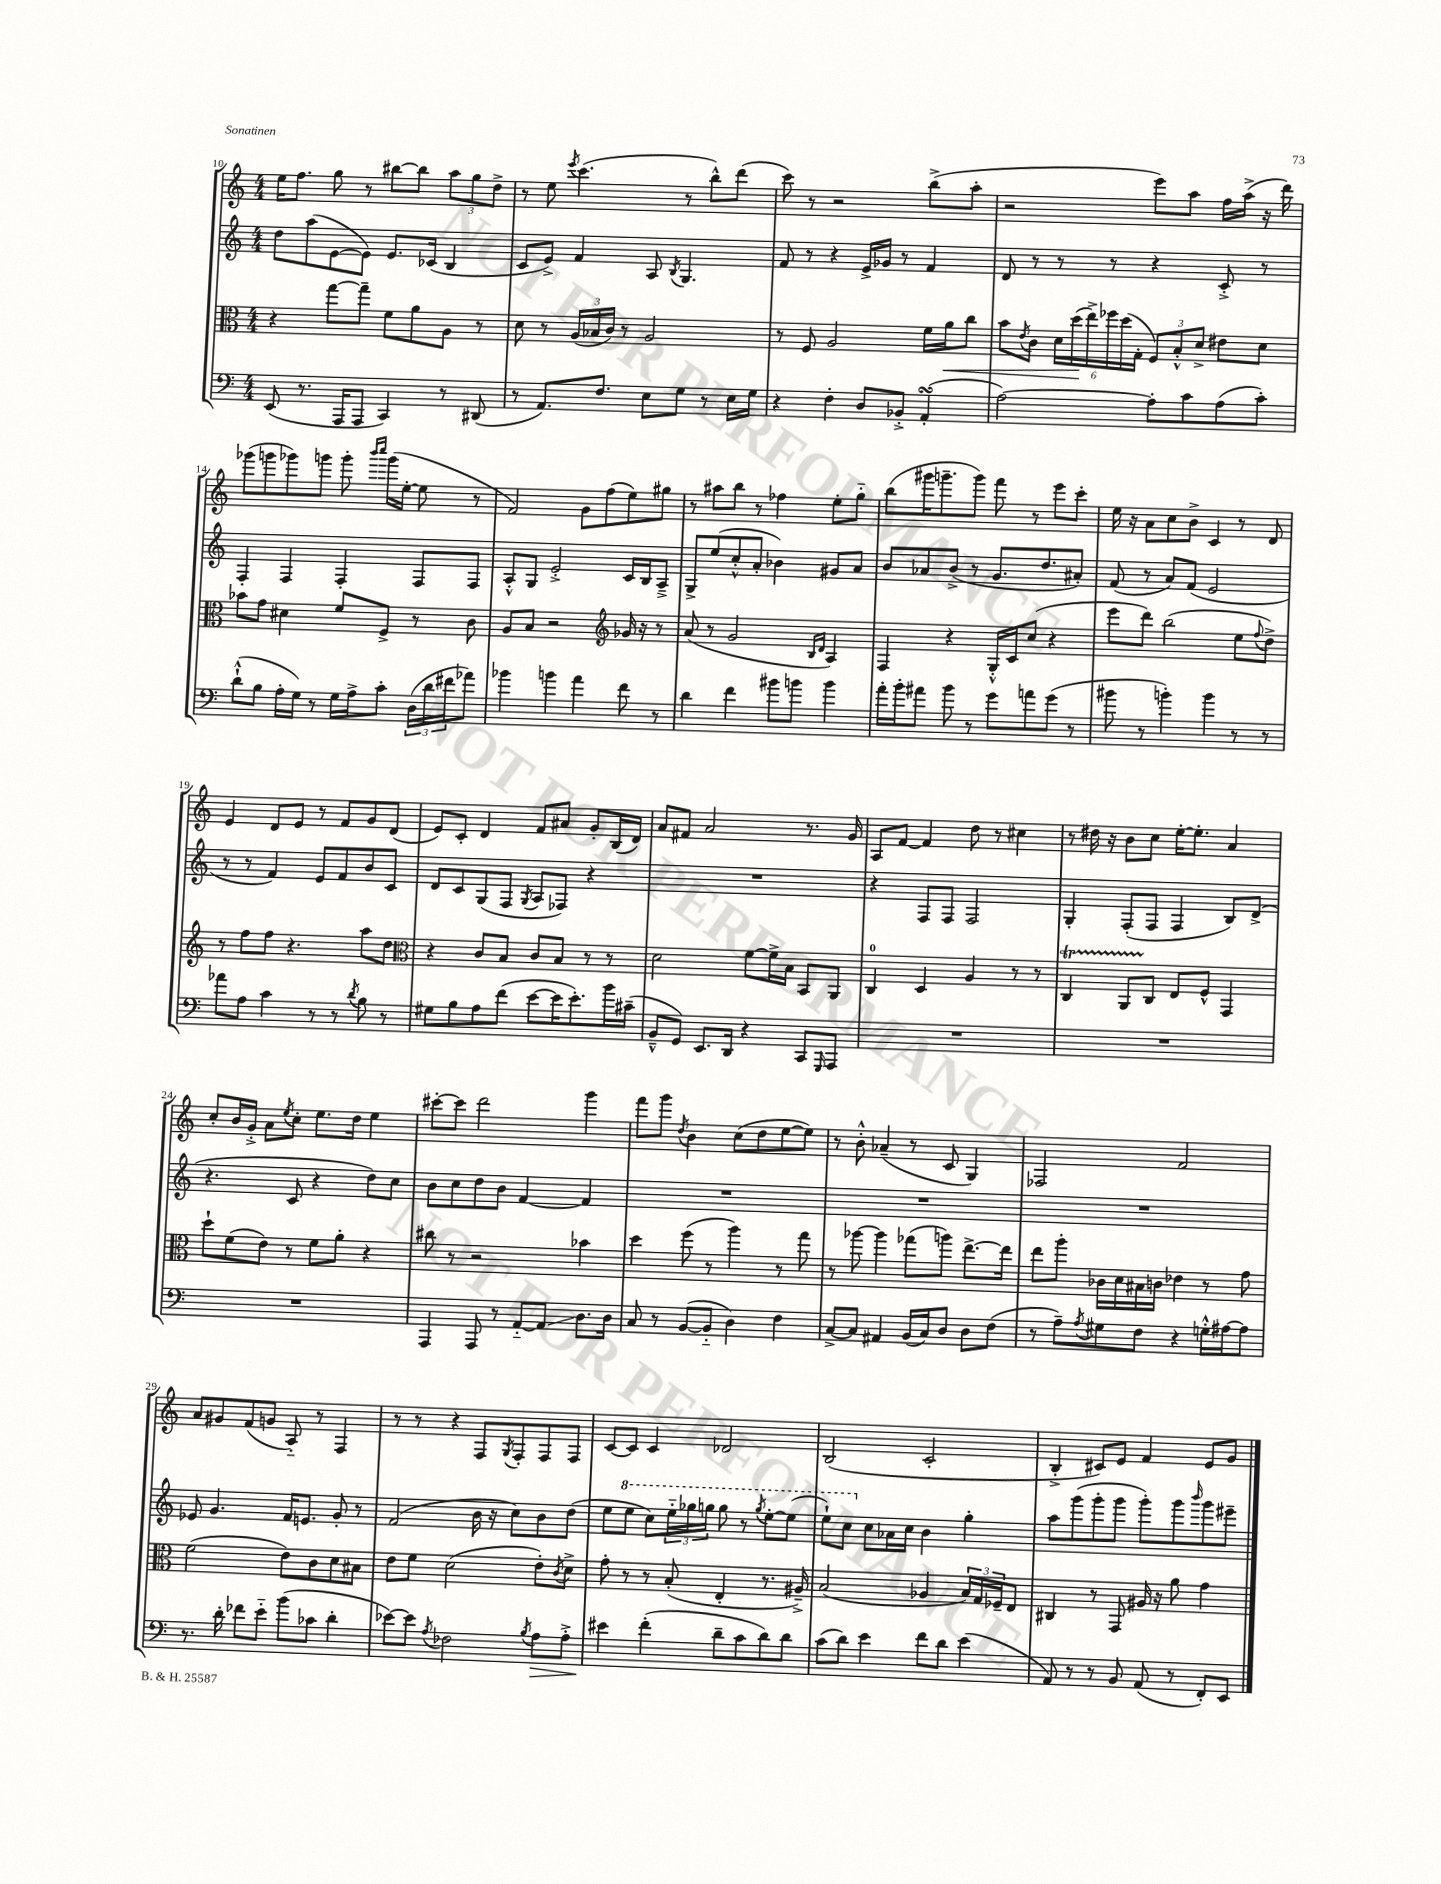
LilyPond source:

<<
\new StaffGroup <<
\new Staff = "s0" {
    \clef treble \key c \major \numericTimeSignature \time 4/4
    e''16 f''8. g''8 r8 bis''8~ bis''8 \tuplet 3/2 { a''8 g''8 d''8-> } |
    r8 e''8 \acciaccatura { e'''8 } c'''4.( r8 b''8-^) d'''8( |
    c'''8) r8 r2 b''8->( a''8-. |
    r2 e'''8) a''8 f''16 a''16->( r16 d'''16) |
    ges'''8( g'''8 ges'''8) g'''8 g'''8-. \grace { b'''16 c''''16 } g'''16( e''16~-. e''8 r8 |
    f'2) g'8 f''8( e''8) gis''8 |
    r8 ais''8 b''8 r8 fes''4 e''8-. g''8-_ |
    b''8( gis'''16 g'''8.-- g'''8) f'''8 r8 e'''8 c'''8-. |
    e''16 r16 a'8 c''8 b'8-> c'4 r8 d'8 |
    e'4 d'8 e'8 r8 f'8 g'8 d'8( |
    e'8) c'8-. d'4 f'8 ais'8 g'8-. b16( d'16) |
    a'8 fis'8 a'2 r8. g'16 |
    a8 f'8~ f'4 d''8 r8 cis''4 |
    r8 dis''16 r16 b'8 c''8 e''16~-. e''8.-. a'4 |
    c''8-. b'16 g'16-.-> a'8 \acciaccatura { e''8 } c''8-. e''8. d''16 e''4 |
    cis'''8~-. cis'''8 d'''2 g'''4 |
    f'''8 g'''8 \acciaccatura { d''8 } b'4 c''8( d''8 e''8~ e''8) |
    r8 b'8-.-^ aes'4--( r8 c'8 g4) |
    fes2 f'2 |
    a'8 gis'8 f'8( g'8 a8-_) r8 f4 |
    r8 r8 r4 f8 \acciaccatura { g8 } f8-. f8 f8 |
    c'8~ c'8 c'4 des'2 |
    b2( c'2-. |
    b4-.-> cis'8) e'8 f'4 e'8 g'8 \bar "|." |
}
\new Staff = "s1" {
    \clef treble \key c \major \numericTimeSignature \time 4/4
    d''8 a''8( e'8~ e'8) e'8. ces'16( b4 |
    c'8 e'8->) f'4 a8 \acciaccatura { b8 } g4. |
    f'8 r8 r4 e'16-> ges'16 r8 f'4 |
    d'8 r8 r8 r8 r4 c'8-.-> r8 |
    f4-. f4 f4-. f8 f8 |
    a8-.-^ g8 e'2-.-> c'16 b16 a8---> |
    g8-> e''8( c''8-.-^ a'8-. bes'4) gis'8 a'8 |
    b'8 aes'8 b'8->( r8 g'8. d''8. ais'8-.) |
    f'8( r8 a'8) f'8( e'2 |
    r8 r8 f'4) e'8 f'8 b'8 c'8 |
    d'8 c'8 g8( f8 \acciaccatura { g8 } a8 fes8) r4 |
    R1 |
    r4 f8 f8 f2 |
    g4-. f8-.( f8 f4 b8) d'8->( |
    r4. c'8 r4 d''8) c''8 |
    b'8 c''8 d''8 b'8 f'4~ f'4 |
    R1 |
    R1 |
    R1 |
    ees'8 g'4. f'16 e'8. g'8-. r8 |
    f'2( b'16 r16 c''8) b'8 d''8( |
    e''8 \ottava #1 e'''8 c'''8) \tuplet 3/2 { e'''16-_ ges'''16 g'''16 } g'''8 r8 \acciaccatura { g'''8 } e'''8~-. e'''8( |
    e'''8-!) c'''8 \ottava #0 c''8 aes'16 c''16 b'4 g''4-. |
    a''8 g'''8( g'''8-. g'''8 g'''8-.) g'''8 \grace { b'''16 } g'''8 eis'''8-- \bar "|." |
}
\new Staff = "s2" {
    \clef alto \key c \major \numericTimeSignature \time 4/4
    r4 g''8~ g''8-- f'8 a'8 a8 r8 |
    d'8 r8 \tuplet 3/2 { a16( bes16 c'16) } r8 a2 |
    r8 f8 a2 f'16 a'16\< c''8 |
    b'8 \acciaccatura { e'8 } c'8 \tuplet 6/4 { d'16 d''16\!( e''16->) fes''16 d''16( g16-. } \tuplet 3/2 { f8) b8-.-^ d'8-> } eis'8 d'8 |
    bes'8 g'8 dis'4 f'8 f8-> r8 c'8 |
    a8 b8 r2 \clef treble ges'16 r16 r8 |
    a'8( r8 g'2 \grace { b16 d'16 } a4) |
    f4 r4 g16-.-^ c'16 c''8( r4 |
    e'''8 d'''8) b''2( e''8 \appoggiatura { f''8 } d''8->) |
    r8 f''8 f''8 r4. a''8 d''8 |
    \clef alto r4 c'8 b8 c'8 b8 r8 r8 |
    d'2 f'8~ f'16-> b16 b,8 a,8 |
    c4-0 d4 a4 r8 r8 |
    c4\startTrillSpan a,8 c8\stopTrillSpan e8 f8-^ g,4 |
    d''8-! f'8( e'8) r8 f'8 a'8-. r4 |
    cis''8 r8 r2 bes'4 |
    d''4 f''8( r8 a''4) r8 g''8 |
    r8 aes''8~ aes''4 ges''8( a''8) e''8.~-> e''16 |
    e''8 a''8-. ces'16 d'16 bis16 c'16 ees'4 r8 g'8 |
    f'2( e'8) c'8 d'8 bis8 |
    e'8 f'8 d'2( e'8-.) \acciaccatura { c'8 } d'8-> |
    g'8-. r8 r8 b8-.( e4-. r8. ais16--->) |
    b2( aes4 \tuplet 3/2 { b16) g16 fes16-- } e8 |
    cis4 r8 g,8 ais16 r16 a'8 g'4 \bar "|." |
}
\new Staff = "s3" {
    \clef bass \key c \major \numericTimeSignature \time 4/4
    e,8( r8. a,,16 a,,8 c,4) r8 dis,8( |
    r8 a,8.) f8. e8 g8 r8 e16 g16 |
    r4 f4-. d8 bes,8-.-> a,4-.\turn( |
    a2~) a8-. c'8 a8( c'8-.) |
    d'8-!-^( b8 a16-. g16) r8 g16 a16-> c'8-. \tuplet 3/2 { d16( d'16 fis'16 } aes'8) |
    bes'4 b'4 a'4 f'8 r8 |
    d'4 f'4 bis'8 b'8 b'4 |
    a'16-. b'16-. ais'8 b'8 r8 g'8 a'8 g'8( r8 |
    bis'8 r8 b'4-.) b'4 r8 r8 |
    aes'8 a8 c'4 r8 r8 \acciaccatura { d'8 } b8 r8 |
    gis8 b8 a8 f'8( e'8~ e'16 e'8.-.) b'16 cis'16--( |
    b,8---^ g,8) e,8. d,16 r4 c,8 \grace { g,,16 } a,,8 |
    R1 |
    R1 |
    R1 |
    a,,4 a,,8 r8 a,8~-_ a,8\glissando d8. d16 |
    c8 r8 b,8~( b,8-_ d4) f4 |
    c8~-> c8 ais,4 b,16( c16) d8 d8 f8( |
    r8 a8--) \acciaccatura { a8 } gis8 f8 r4 g16-.-^ ais16~ ais8 |
    r8. d'16-. fes'8 e'8-_ b'8( ces'8 d'4-. |
    ees'8~) ees'8 \acciaccatura { a8 } fes2 \acciaccatura { b8 } a8\> a8-.-> |
    eis'4\! f'4-.( d'8-- c'8 d'8) d'8 |
    c'8( d'8) e'4 f'8 d'8 e'4( |
    a,8) r8 r8 b,8 a,8( r8 f,8-.) e,8 \bar "|." |
}
>>
>>
\layout { \context { \Score currentBarNumber = #10 } }
